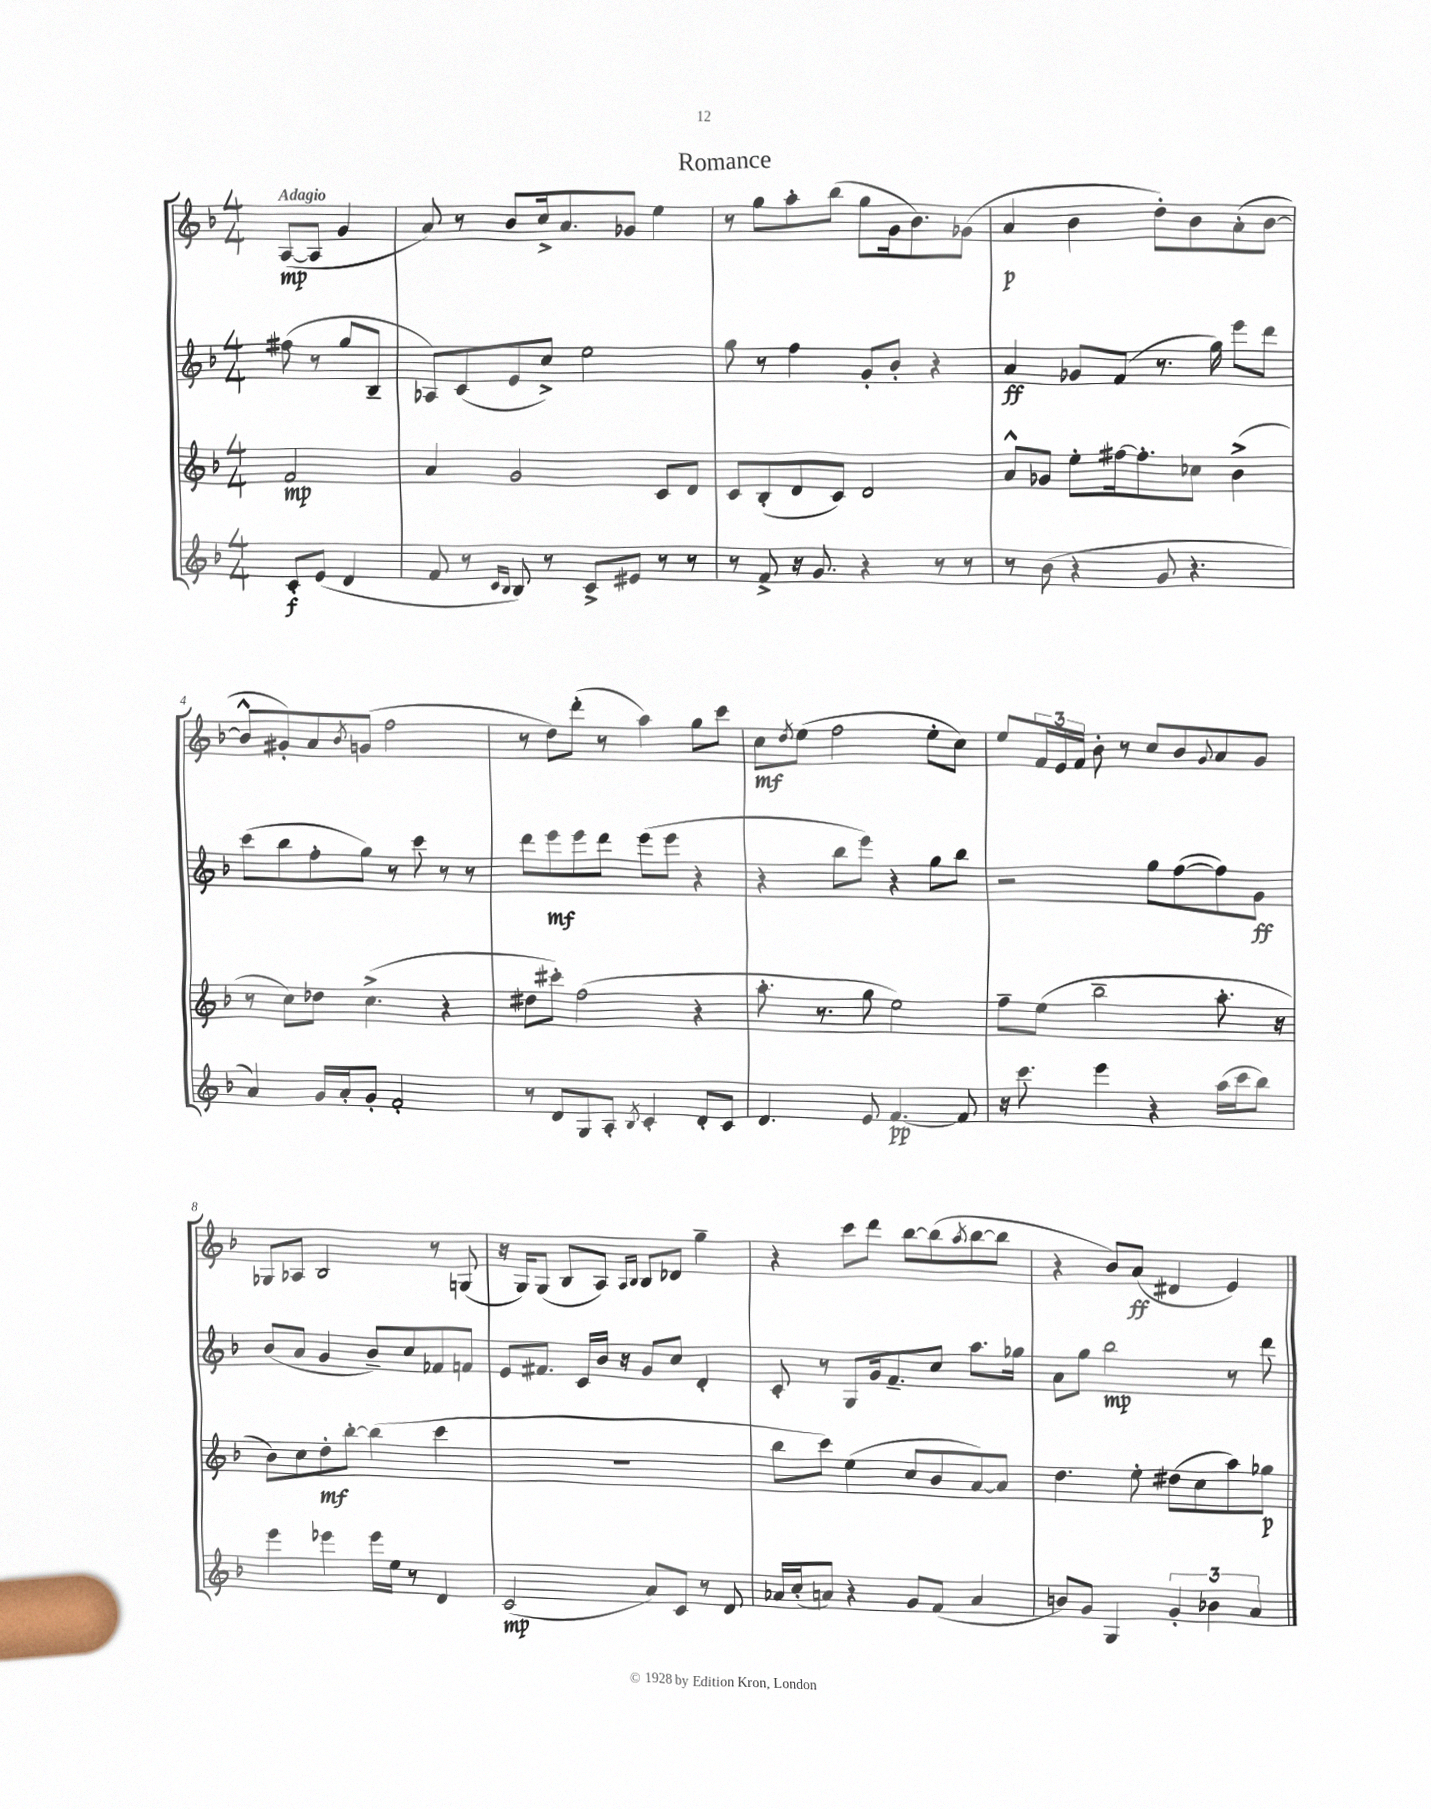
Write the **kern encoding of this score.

**kern	**dynam	**kern	**dynam	**kern	**dynam	**kern	**dynam
*part4	*part4	*part3	*part3	*part2	*part2	*part1	*part1
*staff4	*staff4	*staff3	*staff3	*staff2	*staff2	*staff1	*staff1
*clefG2	*	*clefG2	*	*clefG2	*	*clefG2	*
*k[b-]	*	*k[b-]	*	*k[b-]	*	*k[b-]	*
*M4/4	*	*M4/4	*	*M4/4	*	*M4/4	*
=	=	=	=	=	=	=	=
!	!	!	!	!	!	!LO:TX:a:B:t=Adagio	!
8c'/L	f	2f/	mp	(8ff#X\	.	([8A/L	mp
(8e/J	.	.	.	8r	.	8A/J]	.
4d/	.	.	.	8gg/L	.	4g/	.
.	.	.	.	8B-~/J	.	.	.
=1	=1	=1	=1	=1	=1	=1	=1
8f/	.	4a/	.	8A-X/L)	.	8a/)	.
8r	.	.	.	(8c/	.	8r	.
16qqc/LL	.	.	.	.	.	.	.
16qqB-/JJ	.	.	.	.	.	.	.
8B-/)	.	2g/	.	8e/	.	8b-/L	.
8r	.	.	.	8cc^/J)	.	16cc^/k	.
.	.	.	.	.	.	8.a/	.
8c^/L	.	.	.	2ee\	.	.	.
8e#X/J	.	.	.	.	.	8g-X/J	.
8r	.	8c/L	.	.	.	4ee\	.
8r	.	8d/J	.	.	.	.	.
=2	=2	=2	=2	=2	=2	=2	=2
8r	.	8c/L	.	8gg\	.	8r	.
8f^/	.	(8B-'/	.	8r	.	8gg\L	.
16r	.	8d/	.	4ff\	.	8aa'\	.
8.g/	.	.	.	.	.	.	.
.	.	8c/J)	.	.	.	(8bb-\J	.
4r	.	2d/	.	8g'/L	.	8gg\L	.
.	.	.	.	8b-'/J	.	16g\k	.
.	.	.	.	.	.	8.b-\)	.
8r	.	.	.	4r	.	.	.
8r	.	.	.	.	.	(8g-X\J	.
=3	=3	=3	=3	=3	=3	=3	=3
8r	.	8a^^/L	.	4a/	ff	4a/	p
(8b-\	.	8g-X/J	.	.	.	.	.
4r	.	8ee'\L	.	8g-X/L	.	4b-\	.
.	.	[16ff#X\k	.	(8f/J	.	.	.
.	.	8.ff#'\]	.	.	.	.	.
8g/	.	.	.	8.r	.	8dd'\L)	.
4.r	.	8cc-X\J	.	.	.	8b-\	.
.	.	.	.	16gg\)	.	.	.
.	.	(4b-^\	.	8eee\L	.	(8a'\	.
.	.	.	.	8ddd\J	.	[8b-\J	.
!!LO:LB:g=z
=4	=4	=4	=4	=4	=4	=4	=4
4a/)	.	8r	.	(8ccc\L	.	8b-^^/L]	.
.	.	8cc\L)	.	8bb-\	.	8g#X'/)	.
16g/LL	.	8dd-X\J	.	8ff'\	.	8a/	.
16a'/J	.	.	.	.	.	.	.
.	.	.	.	.	.	8qb-/	.
8g'/J	.	(4.cc^\	.	8gg\J)	.	(8gn/J	.
2f'/	.	.	.	8r	.	2ff\	.
.	.	.	.	8ccc\	.	.	.
.	.	4r	.	8r	.	.	.
.	.	.	.	8r	.	.	.
=5	=5	=5	=5	=5	=5	=5	=5
8r	.	8dd#X\L	.	8ddd\L	.	8r	.
8d/L	.	8ccc#X'\J)	.	8eee\	mf	8dd\L)	.
8G/	.	(2ff\	.	8eee\	.	(8ddd'\J	.
8A'/J	.	.	.	8ddd\J	.	8r	.
8qB-/	.	.	.	.	.	.	.
4c'/	.	.	.	(8eee\L	.	4aa\)	.
.	.	.	.	8eee\J	.	.	.
8d'/L	.	4r	.	4r	.	8gg\L	.
8c/J	.	.	.	.	.	8ccc\J	.
=6	=6	=6	=6	=6	=6	=6	=6
4.d/	.	8.aa'\	.	4r	.	8cc\L	mf
.	.	.	.	.	.	8qdd/	.
.	.	.	.	.	.	(8ee\J	.
.	.	8.r	.	.	.	.	.
.	.	.	.	8bb-\L	.	2ff\	.
8e/	.	8gg\	.	8eee\J)	.	.	.
[4.f/	pp	2ee\)	.	4r	.	.	.
.	.	.	.	8gg\L	.	8ee'\L	.
8f/]	.	.	.	8bb-\J	.	8cc\J)	.
=7	=7	=7	=7	=7	=7	=7	=7
16r	.	8ff~\L	.	2r	.	8ee/L	.
8.ccc\	.	.	.	.	.	.	.
.	.	(8ee\J	.	.	.	24f/L	.
.	.	.	.	.	.	24e/	.
.	.	.	.	.	.	24f/JJ	.
4eee\	.	2bb-~\	.	.	.	8b-'\	.
.	.	.	.	.	.	8r	.
4r	.	.	.	8gg\L	.	8cc/L	.
.	.	.	.	([8ff\	.	8b-/	.
.	.	.	.	.	.	8qqg/	.
(16aa\LL	.	8.aa'\	.	8ff\])	.	8a/	.
16ccc\J	.	.	.	.	.	.	.
8bb-\J)	.	.	.	8g\J	ff	8g/J	.
.	.	16r	.	.	.	.	.
!!LO:LB:g=z
=8	=8	=8	=8	=8	=8	=8	=8
4eee\	.	8b-\L)	.	(8b-/L	.	8G-X/L	.
.	.	8cc\	.	8a/J	.	8A-X/J	.
4eee-X\	.	8dd'\	mf	4g/	.	2B-/	.
.	.	[8bb-'\J	.	.	.	.	.
16eee-\LL	.	(4bb-\]	.	8b-~/L)	.	.	.
16ee\JJ	.	.	.	.	.	.	.
8r	.	.	.	8cc/	.	.	.
4d/	.	4ccc\	.	8f-X/	.	8r	.
.	.	.	.	8fn/J	.	(8Gn/	.
=9	=9	=9	=9	=9	=9	=9	=9
(2c/	mp	1r	.	8e/L	.	16r	.
.	.	.	.	.	.	16G/KL)	.
.	.	.	.	8.f#X/J	.	(8G/J	.
.	.	.	.	.	.	8B-/L	.
.	.	.	.	16c/LL	.	.	.
.	.	.	.	16b-/JJ	.	8A/J)	.
.	.	.	.	16r	.	.	.
.	.	.	.	.	.	16qqA/LL	.
.	.	.	.	.	.	16qqB-/JJ	.
8a/L)	.	.	.	8g/L	.	8B-/L	.
8c/J	.	.	.	8cc/J	.	8d-X/J	.
8r	.	.	.	4d'/	.	4gg~\	.
8d/	.	.	.	.	.	.	.
=10	=10	=10	=10	=10	=10	=10	=10
16a-X/LL	.	8bb-\L	.	8c'/	.	4r	.
(16cc'/J	.	.	.	.	.	.	.
8an/J)	.	8ccc\J)	.	8r	.	.	.
4r	.	(4ee\	.	8G/L	.	8ccc\L	.
.	.	.	.	16g/k	.	8ddd\J	.
.	.	.	.	8.f~/	.	.	.
8g/L	.	8cc/L	.	.	.	[8bb-\L	.
(8f/J	.	8b-/	.	8cc/J	.	(8bb-\]	.
.	.	.	.	.	.	8qaa/	.
4a/	.	[8a/)	.	8.aa\L	.	[8bb-\	.
.	.	8a/J]	.	.	.	8bb-\J]	.
.	.	.	.	16gg-X\Jk	.	.	.
=11	=11	=11	=11	=11	=11	=11	=11
8bn/L)	.	4.dd\	.	8a\L	.	4r	.
8g/J	.	.	.	8gg\J	.	.	.
4G/	.	.	.	2bb-\	mp	8b-/L)	.
.	.	8ee'\	.	.	.	(8a/J	ff
6g'/	.	(8dd#X\L	.	.	.	4d#X/	.
.	.	8cc\	.	.	.	.	.
6b-X\	.	.	.	.	.	.	.
.	.	8aa\)	.	8r	.	4e/)	.
6a/	.	.	.	.	.	.	.
.	.	8gg-X\J	p	8ddd\	.	.	.
==	==	==	==	==	==	==	==
*-	*-	*-	*-	*-	*-	*-	*-
